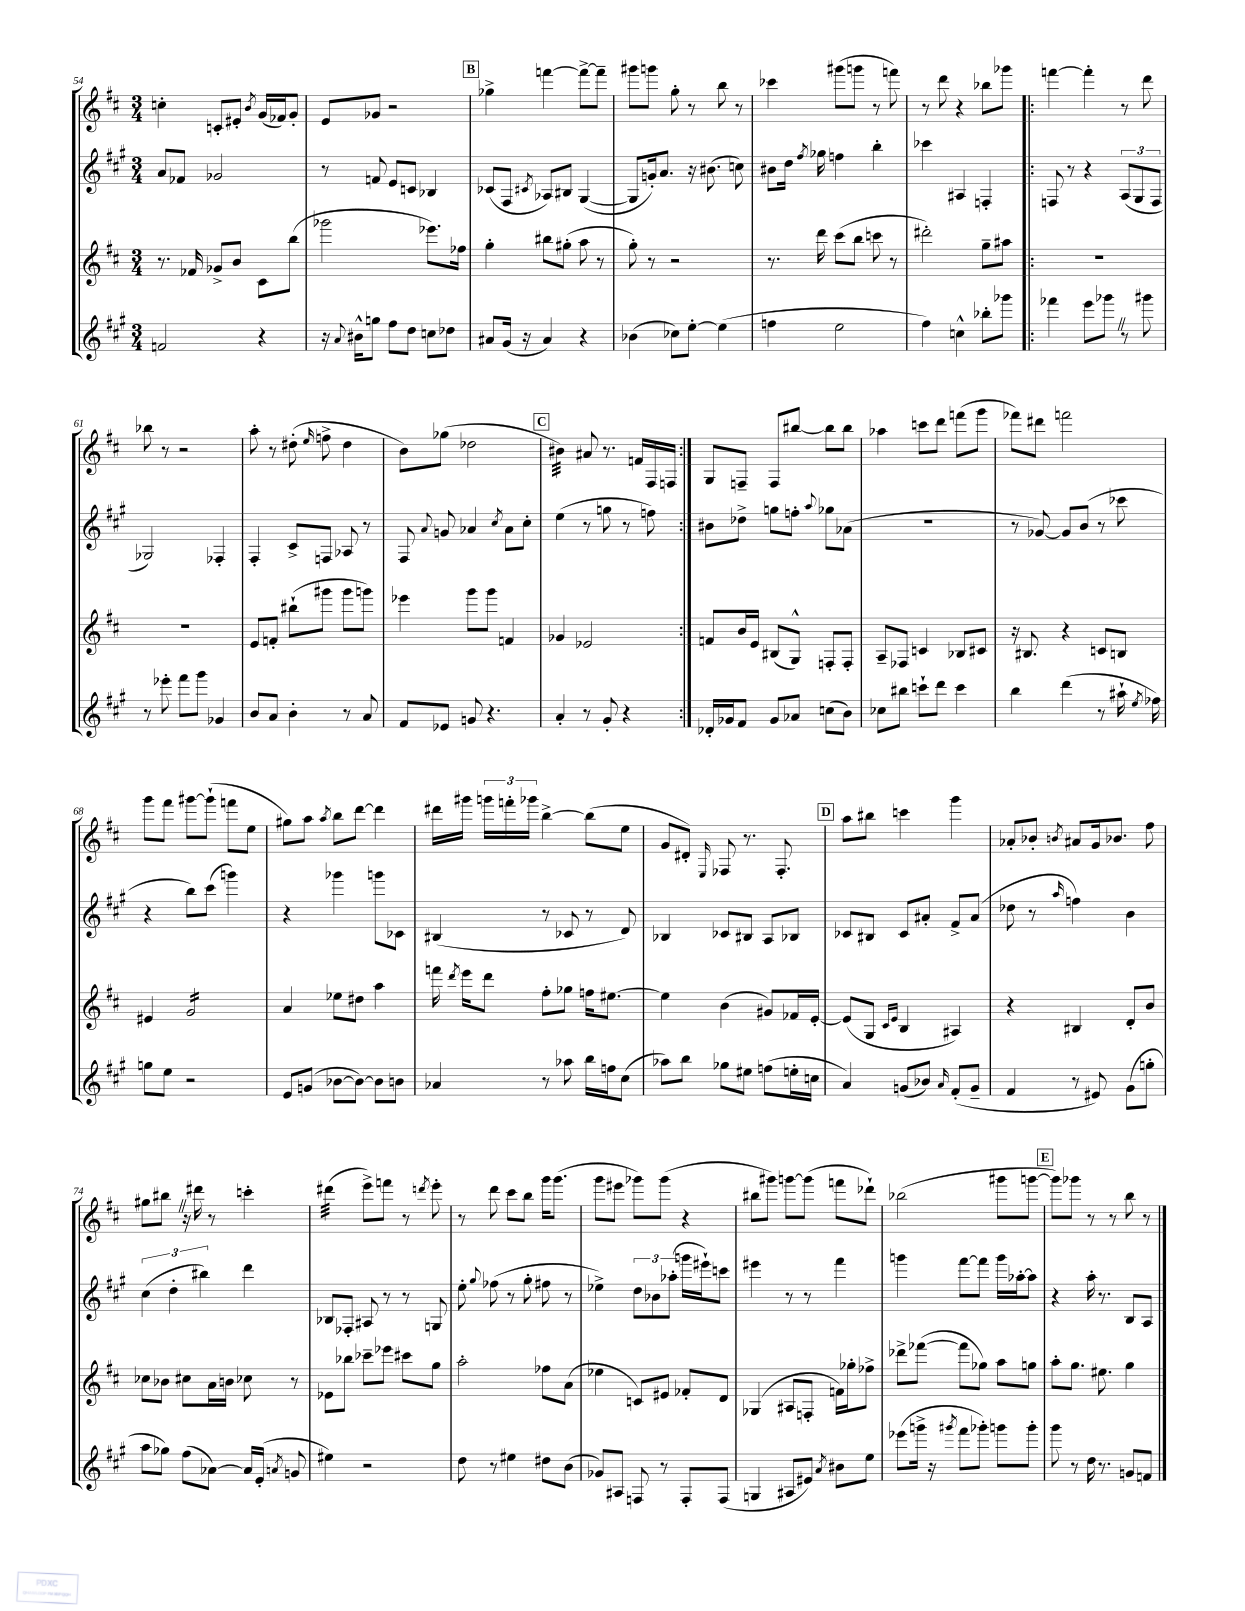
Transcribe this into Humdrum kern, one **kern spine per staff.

**kern	**kern	**kern	**kern
*staff4	*staff3	*staff2	*staff1
*clefG2	*clefG2	*clefG2	*clefG2
*k[f#c#g#]	*k[f#c#]	*k[f#c#g#]	*k[f#c#]
*M3/4	*M3/4	*M3/4	*M3/4
2f	8.r	8a	4cc'
.	.	8f-	.
.	16f-	.	.
.	8g-^	2g-	8c'
.	8b	.	8e#'
.	.	.	8qb
4r	8c#	.	(16g
.	.	.	16f-)
.	(8bb	.	8g'
=	=	=	=
16r	2ggg-	8r	8e
8qqa	.	.	.
16b#^^	.	.	.
8gg	.	8f	8g-
8ff#	.	8e	2r
8dd	.	8c	.
8cc	8.eee-)	4B-	.
8dd-	.	.	.
.	16ff-	.	.
=	=	=	=
8a#	4gg'	(8c-	4gg-^
(16g#	.	8F#	.
16r	.	.	.
.	.	8qc#	.
4a#)	8bb#	8A-)	[4fff
.	(8gg#'	8B#	.
4r	8aa	([4G#	8fff^_
.	8r	.	8fff~]
=	=	=	=
(4b-	8gg')	8G#]	8ggg#
.	8r	16g')	8ggg
.	.	8.a	.
8cc-)	2r	.	8gg'
[8ee'	.	16r	8r
.	.	(8.b#	.
(4ee]	.	.	8bb
.	.	8cc)	8r
=	=	=	=
4ff	8.r	8b#	4ccc-
.	.	16dd	.
.	.	8qff#	.
.	16ddd	16gg-	.
2ee	(8ccc#	4ff	(8ggg#
.	8bb	.	8ggg
.	8ccc	4bb'	8r
.	8r	.	8fff)
=	=	=	=
4ff#)	2ddd#')	4ccc-	8r
.	.	.	8ddd
4cc^^	.	4A#	4r
8bb-'	8gg~	4F'	8bb-
8ggg-	8aa#	.	8ggg-
=!|:	=!|:	=!|:	=!|:
4fff-	2.r	8F	[4fff
.	.	8r	.
8eee	.	4r	4fff']
8ggg-	.	.	.
8r	.	(12A	8r
.	.	12G#	.
8ggg#	.	.	8ddd
.	.	12F	.
=	=	=	=
8r	2.r	2G-)	8bb-
8eee-'	.	.	8r
8fff#	.	.	2r
8ggg#	.	.	.
4g-	.	4F-'	.
=	=	=	=
8b	8e	4F#'	8aa'
8a	8f'	.	8r
4b'	(8bb#`	8c#^	(8dd#'
.	.	.	16qqee
.	8ggg#	8F	8ff^
8r	8ggg#	8A-	4dd#
8a	8ggg)	8r	.
=	=	=	=
8f#	4eee-	8F#	8b)
.	.	8qqa	.
8e-	.	8g	(8gg-
8g	8ggg	4a-	2dd-
4.r	8ggg	.	.
.	.	8qcc#	.
.	4f	8a-	.
.	.	8cc#'	.
=	=	=	=
4a'	4g-	(4ee	4b#)
8r	2e-	8r	8a#
8g#'	.	8gg	8.r
4r	.	8r	.
.	.	.	16f
.	.	8ff)	16F#
.	.	.	16F
=:|!	=:|!	=:|!	=:|!
16d-'	8f	8b#	8G
16g-	.	.	.
8f#	16b	8dd-^	8F~
.	16e	.	.
8g-	(8B#	8gg	8F
8a-	8G^^)	8ff'	[8bb#
.	.	8qqaa	.
(8cc	8F'	8gg-	8bb#]
8b)	8F'	(8a-	8bb#
=	=	=	=
8cc-	8A~	2.r	4aa-
8bb#	8F-	.	.
8ccc`	4c	.	8ccc
8ddd	.	.	8ddd
4ccc	8B-	.	(8fff
.	8c#	.	8ggg
=	=	=	=
4bb	16r	8r	8fff-)
.	8.B#	.	.
.	.	[8g-)	8ddd#
(4ddd	4r	8g-]	2fff
.	.	(8b	.
8r	8c	8r	.
16aa#`	8B	8ccc-	.
8qee	.	.	.
16ff-)	.	.	.
=	=	=	=
8gg	4e#	4r	8ggg
8ee	.	.	8fff#
2r	2g	8bb)	[8ggg#
.	.	(8ccc#	(8ggg#`]
.	.	4ggg)	8fff
.	.	.	8ee
=	=	=	=
8e	4a	4r	8gg#)
(8g	.	.	8aa
.	.	.	8qaa
[8b-	8ee-	4ggg-	8bb
8b-_)	8dd#	.	[8ddd
8b-]	4aa	8ggg	4ddd]
8b	.	8c-	.
=	=	=	=
4a-	16fff	(4B#	16ddd#
.	8qddd	.	.
.	16eee	.	16ggg#
.	8ddd	.	24ggg
.	.	.	24fff'
.	.	.	24ggg-
8r	8ff#'	8r	[4bb^
8aa-	8gg-	8c-	.
16bb	16ff	8r	(8bb]
16ff	[8.ee#	.	.
(8cc#	.	8d)	8ee
=	=	=	=
8aa-)	4ee#]	4B-	8g
8bb	.	.	8d#')
.	.	.	16qqE
8gg-	(4b	8c-	8F-
8ee#	.	8B#	8.r
(8ff	8g#)	8A	.
.	.	.	8.F-'
16ee'	16f-	8B-	.
16cc	[16e'	.	.
=	=	=	=
4a)	(8e]	8c-	8aa
.	8G	8B#	8bb#
.	16qqc#	.	.
.	16qqe	.	.
(8g	4B	8c-	4ccc
8b-)	.	8a#'	.
16qqa	.	.	.
(8f#'	4A#)	8f#^	4ggg
8g~	.	(8a#	.
=	=	=	=
4f#	4r	8dd-	8a-'
.	.	8r	8b-'
.	.	16qqaa	8qb
8r	4B#	4ff)	8a#
8e#)	.	.	16g
.	.	.	8.b-
(8g#	8d'	4b	.
8gg'	8b	.	8ff#
=	=	=	=
8aa	8cc-	(6cc#	8gg#
8gg-)	8b-	.	8bb#
.	.	6dd'	.
(8ff#	8cc#	.	16r
.	.	.	16ddd#
.	.	6bb#)	.
[8a-)	16a	.	8r
.	16b	.	.
16a-]	8cc-	4ddd	4ccc'
(16e'	.	.	.
8qa	.	.	.
8g	8r	.	.
=	=	=	=
4ee#)	8e-	8B-	(4ddd#
.	8bb-	8F-'	.
2r	8ccc-~	8A#	8eee^)
.	8eee-	8r	8fff
.	8ccc#	8r	8r
.	.	.	8qddd
.	8gg	8G	8eee'
=	=	=	=
8dd	2aa'	8ee'	8r
.	.	8qqgg#	.
8r	.	(8ff-	8ddd
4ee#	.	8r	8ccc#
.	.	8gg#'	8bb
8dd#	8ff-	8ff#	16ggg
.	.	.	(8.ggg
(8b	(8a	8r	.
=	=	=	=
8g-)	4ee-	4ee-^)	8ggg
8A#	.	.	8eee#
8F	8c)	12dd	8ggg-)
.	.	12b-	.
8r	8e#	.	(8ggg-
.	.	(12aa-'	.
8F'	8f-'	16ggg	4r
.	.	16eee#`)	.
(8F	8d	8ccc	.
=	=	=	=
4G	(4G-	4eee#	8bb#
.	.	.	8ggg#)
8A#	8A#	8r	[8ggg
8e#)	8F'	8r	(8ggg]
8qa	.	.	.
8b#	16f)	4fff#	8fff
.	16gg-'	.	.
8ee	8ff-^	.	8ddd-`)
=	=	=	=
(8eee-	8ddd-^	4ggg	(2bb-
16ggg^	([8fff-	.	.
16r	.	.	.
8qggg#	.	.	.
8fff#	8fff-]	[8fff#	.
8ggg-')	8gg-)	8fff#]	.
8ggg	8aa	16ggg	8ggg#
.	.	[16aa-'	.
8ggg'	8gg	8aa-]	[8ggg
=	=	=	=
8ggg#	8aa'	4r	8ggg])
8r	8.gg	.	8ggg-
16dd	.	16aa'	8r
8.r	8.ee#	8.r	.
.	.	.	8r
8g	4gg	8B	8bb
8f	.	8A	8r
==	==	==	==
*-	*-	*-	*-
